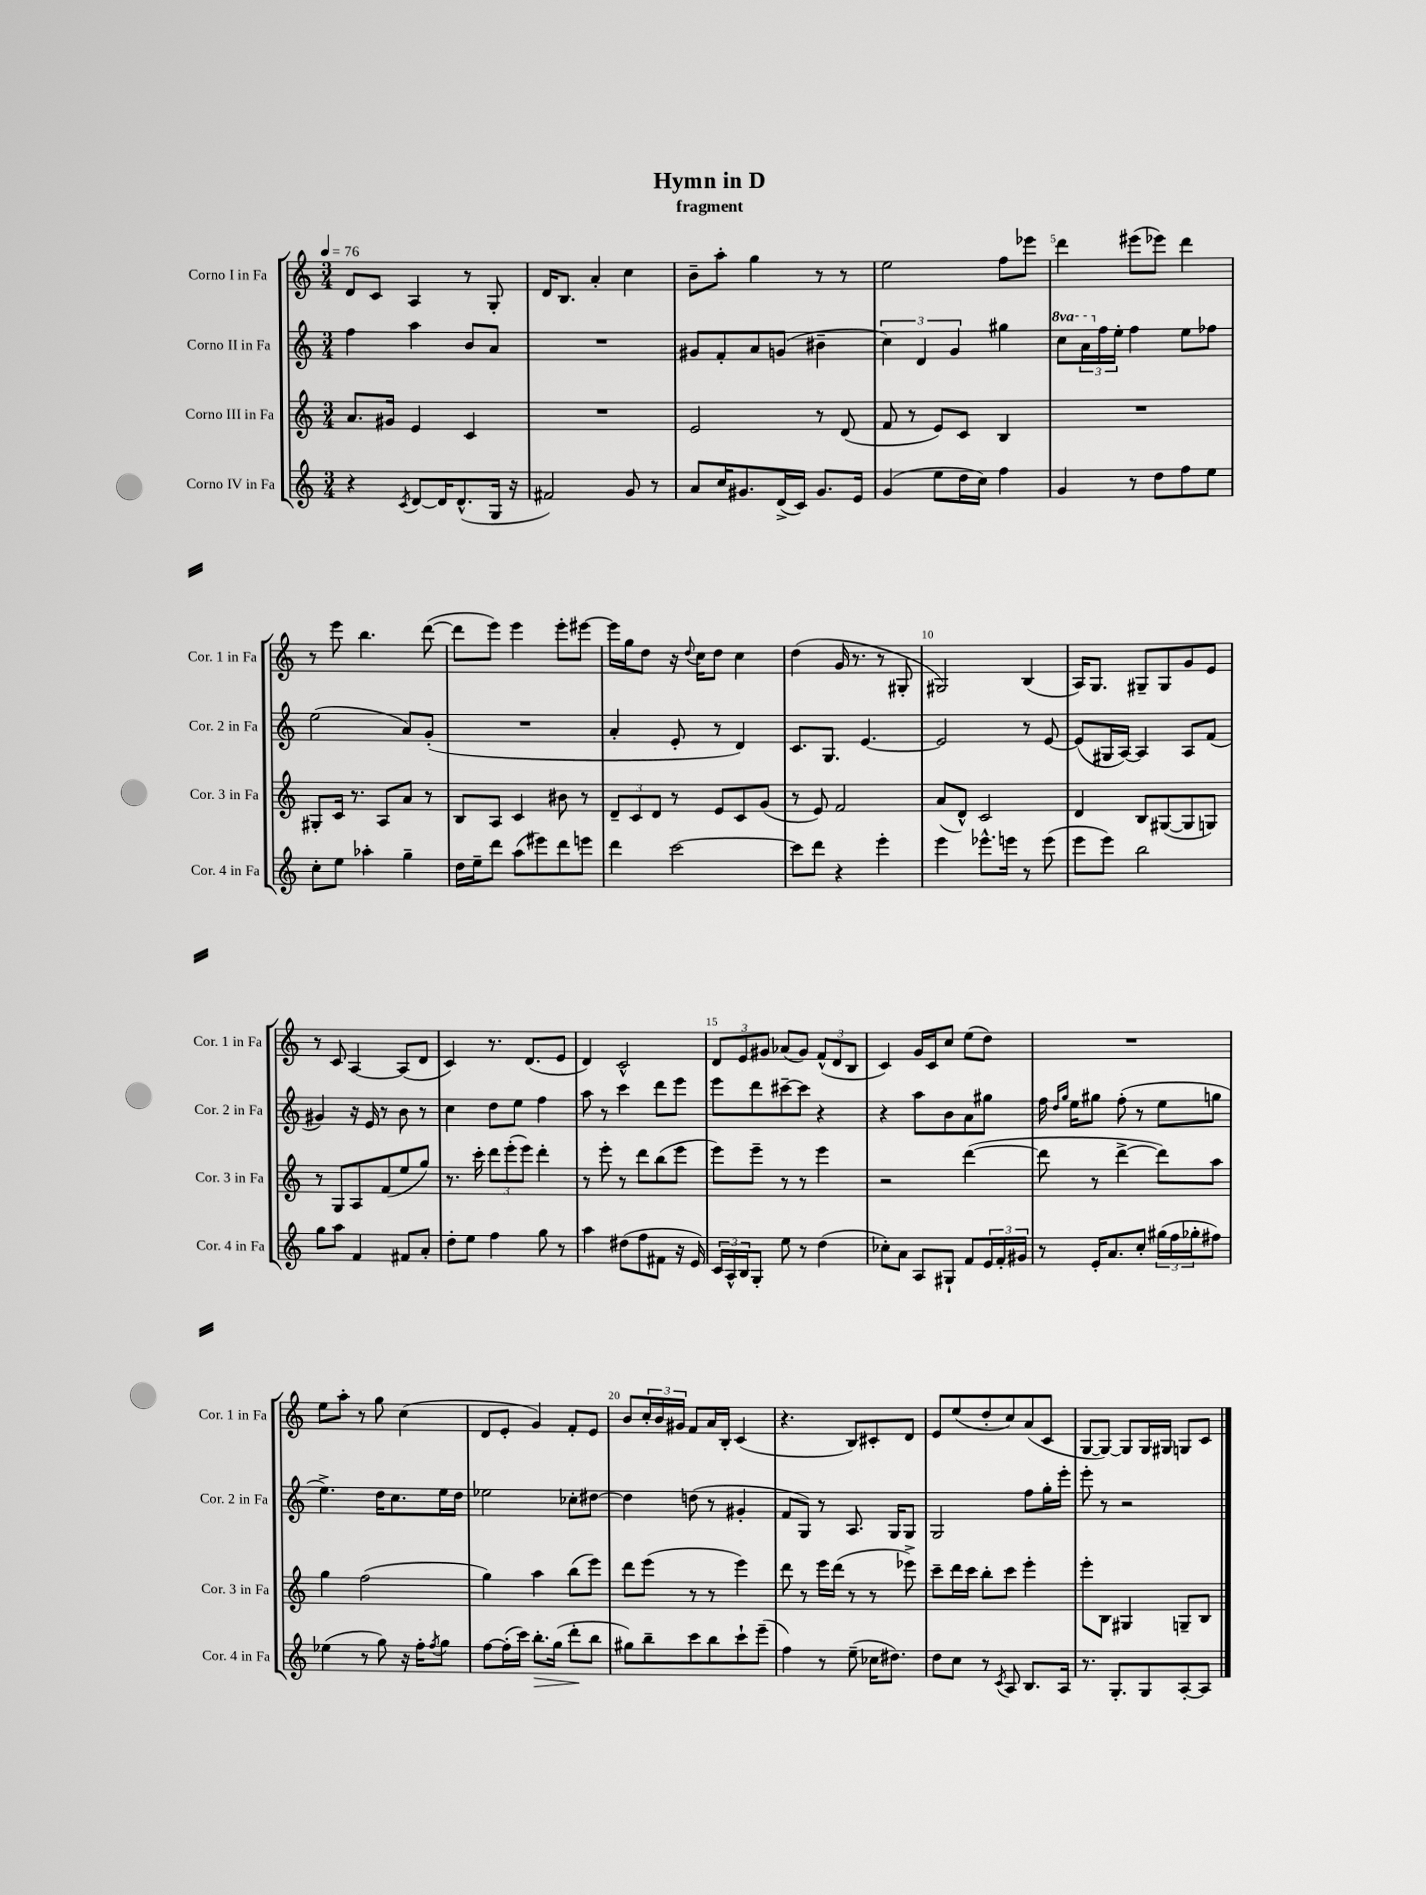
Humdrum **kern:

**kern	**kern	**kern	**kern
*staff4	*staff3	*staff2	*staff1
*clefG2	*clefG2	*clefG2	*clefG2
*k[]	*k[]	*k[]	*k[]
*M3/4	*M3/4	*M3/4	*M3/4
*MM76	*MM76	*MM76	*MM76
4r	8.a	4ff	8d
.	.	.	8c
.	16g#	.	.
8qc	.	.	.
[8d	4e	4aa	4A
16d]	.	.	.
(8.d^^	.	.	.
.	4c	8b	8r
16G	.	8a	8G'
16r	.	.	.
=	=	=	=
2f#)	2.r	2.r	16d
.	.	.	8.B
.	.	.	4a'
8g	.	.	4cc
8r	.	.	.
=	=	=	=
8a	2e	8g#	8b~
16cc	.	8f'	8aa'
8.g#	.	.	.
.	.	8a	4gg
(16d^	.	(8g	.
16c)	.	.	.
8.g#	8r	4b#~	8r
.	(8d	.	8r
16e	.	.	.
=	=	=	=
(4g	8f	6cc)	2ee
.	8r	.	.
.	.	6d	.
8ee	8e)	.	.
.	.	6g	.
16dd	8c	.	.
16cc)	.	.	.
4ff	4B	4gg#	8ff
.	.	.	8eee-
=	=	=	=
4g	2.r	8ccc	4ddd
.	.	24aa	.
.	.	24ff	.
.	.	24ee'	.
8r	.	4ff	(8eee#
8dd	.	.	8eee-)
8ff	.	8ee	4ddd
8ee	.	8ff-	.
=	=	=	=
8cc'	8G#'	(2ee	8r
8ee	16c	.	8eee
.	8.r	.	.
4aa-'	.	.	4.bb
.	8A	.	.
4gg~	8a	8a)	.
.	8r	(8g'	([8ddd
=	=	=	=
16dd	8B	2.r	8ddd]
16ee~	.	.	.
8ddd	8A	.	8eee)
(8aa	4c	.	4eee
8eee#)	.	.	.
8ddd	8b#	.	8eee'
8eee	8r	.	[8eee#
=	=	=	=
4ddd	12d~	4a'	16eee#]
.	.	.	16gg
.	12c	.	.
.	.	.	8dd
.	12d	.	.
[2ccc	8r	8e'	16r
.	.	.	8qqdd
.	.	.	16cc
.	8e	8r	8dd
.	8c	4d)	4cc
.	(8g	.	.
=	=	=	=
8ccc]	8r	8.c	(4dd
8ddd	8e)	.	.
.	.	8.G	.
4r	2f	.	16g
.	.	.	8.r
.	.	[4.e	.
4eee'	.	.	8r
.	.	.	8G#'
=	=	=	=
4eee	(8a	2e]	2G#)
.	8d^^)	.	.
8.eee-^^	2c	.	.
16eee	.	.	.
8r	.	8r	(4B
(8eee	.	[8e	.
=	=	=	=
8eee	4d	(8e]	16A)
.	.	.	8.G
8eee)	.	16G#	.
.	.	[16A)	.
2bb	8B	4A]	8G#~
.	([8G#	.	8G#
.	8G#]	8A	8g
.	8G)	(8f	8e
=	=	=	=
8gg	8r	4g#)	8r
8aa	8G	.	8c
4f	8A	16r	[4A
.	.	16e	.
.	(8f	8r	.
8f#	8ee	8b	(8A]
8a'	8gg)	8r	8d
=	=	=	=
8dd'	8.r	4cc	4c)
8ee	.	.	.
.	16ccc'	.	.
4ff	12ddd	8dd	8.r
.	(12eee'	.	.
.	.	8ee	.
.	12eee)	.	.
.	.	.	(8.d
8gg	4ddd'	4ff	.
8r	.	.	8e
=	=	=	=
4aa	8r	8aa	4d)
.	8eee'	8r	.
(8dd#	8r	4ccc	2c^^
8ff	8ddd	.	.
8f#	(8bb	8ddd	.
16r	8eee	8eee	.
16e)	.	.	.
=	=	=	=
24c	8eee)	8eee	12d
24A^^	.	.	.
24B	.	.	12e
8G'	8eee~	8ddd	.
.	.	.	12g#
8ee	8r	[8ccc#~	(8a-
8r	8r	8ccc#]	8g#)
(4dd	4eee	4r	(12f^^
.	.	.	12d
.	.	.	12B
=	=	=	=
8cc-')	2r	4r	4c)
8a	.	.	.
8A	.	8aa	16g
.	.	.	16c
8G#`	.	8b	8cc
8f	([4ddd	8a	(8ee
24e	.	8gg#	8dd)
24f'	.	.	.
24g#	.	.	.
=	=	=	=
8r	8ddd]	16ff	2.r
.	.	16qqdd	.
.	.	16qqgg	.
.	.	16ee	.
16e'	8r	8gg#	.
8.a	.	.	.
.	[4ddd^	(8ff'	.
8cc'	.	8r	.
(24gg#	8ddd])	8ee	.
24ff	.	.	.
24gg-'	.	.	.
8ff#)	8aa	8gg	.
=	=	=	=
(4ee-	4gg	4.ee^)	8ee
.	.	.	8aa'
8r	(2ff	.	8r
8gg)	.	16dd	8gg
.	.	8.cc	.
16r	.	.	(4cc
16ff'	.	.	.
8qff	.	.	.
8gg	.	16ee	.
.	.	16dd	.
=	=	=	=
[8ff	4gg)	2ee-	8d
(16ff']	.	.	8e'
16ccc)	.	.	.
8.bb'	4aa	.	4g)
(16gg	.	.	.
8ddd'	(8bb	8cc-'	8f'
8bb	8eee)	[8dd#	8e
=	=	=	=
8gg#)	8ddd	4dd#]	8b
8bb~	(8eee	.	24cc'
.	.	.	24b
.	.	.	24g#
8ccc	8r	(8dd	8f
8bb	8r	8r	16a
.	.	.	16B'
8ccc`	4eee)	4g#'	(4c
(8eee~	.	.	.
=	=	=	=
4ff)	8ddd	8f	4.r
.	8r	8G)	.
8r	16eee	8r	.
.	(16ddd	.	.
(8ee~	8r	8.A	8B)
16cc-	8r	.	8c#'
8.dd#)	.	16G	.
.	8eee-^)	8G	8d
=	=	=	=
8dd	8ccc~	2G	8e
8cc	16ddd	.	(8ee
.	16ccc	.	.
8r	8bb'	.	8dd'
8qc	.	.	.
8A	8ccc	.	8cc)
8.B	4eee'	8ff	(8a
.	.	16gg'	8c
16A	.	16eee'	.
=	=	=	=
8.r	8eee'	8eee'	[8G
.	8B	8r	8G_)
8.G'	.	.	.
.	4G#	2r	8G]
8G	.	.	16G
.	.	.	16G#
[8A'	8G~	.	8G
8A]	8B	.	8c
==	==	==	==
*-	*-	*-	*-
